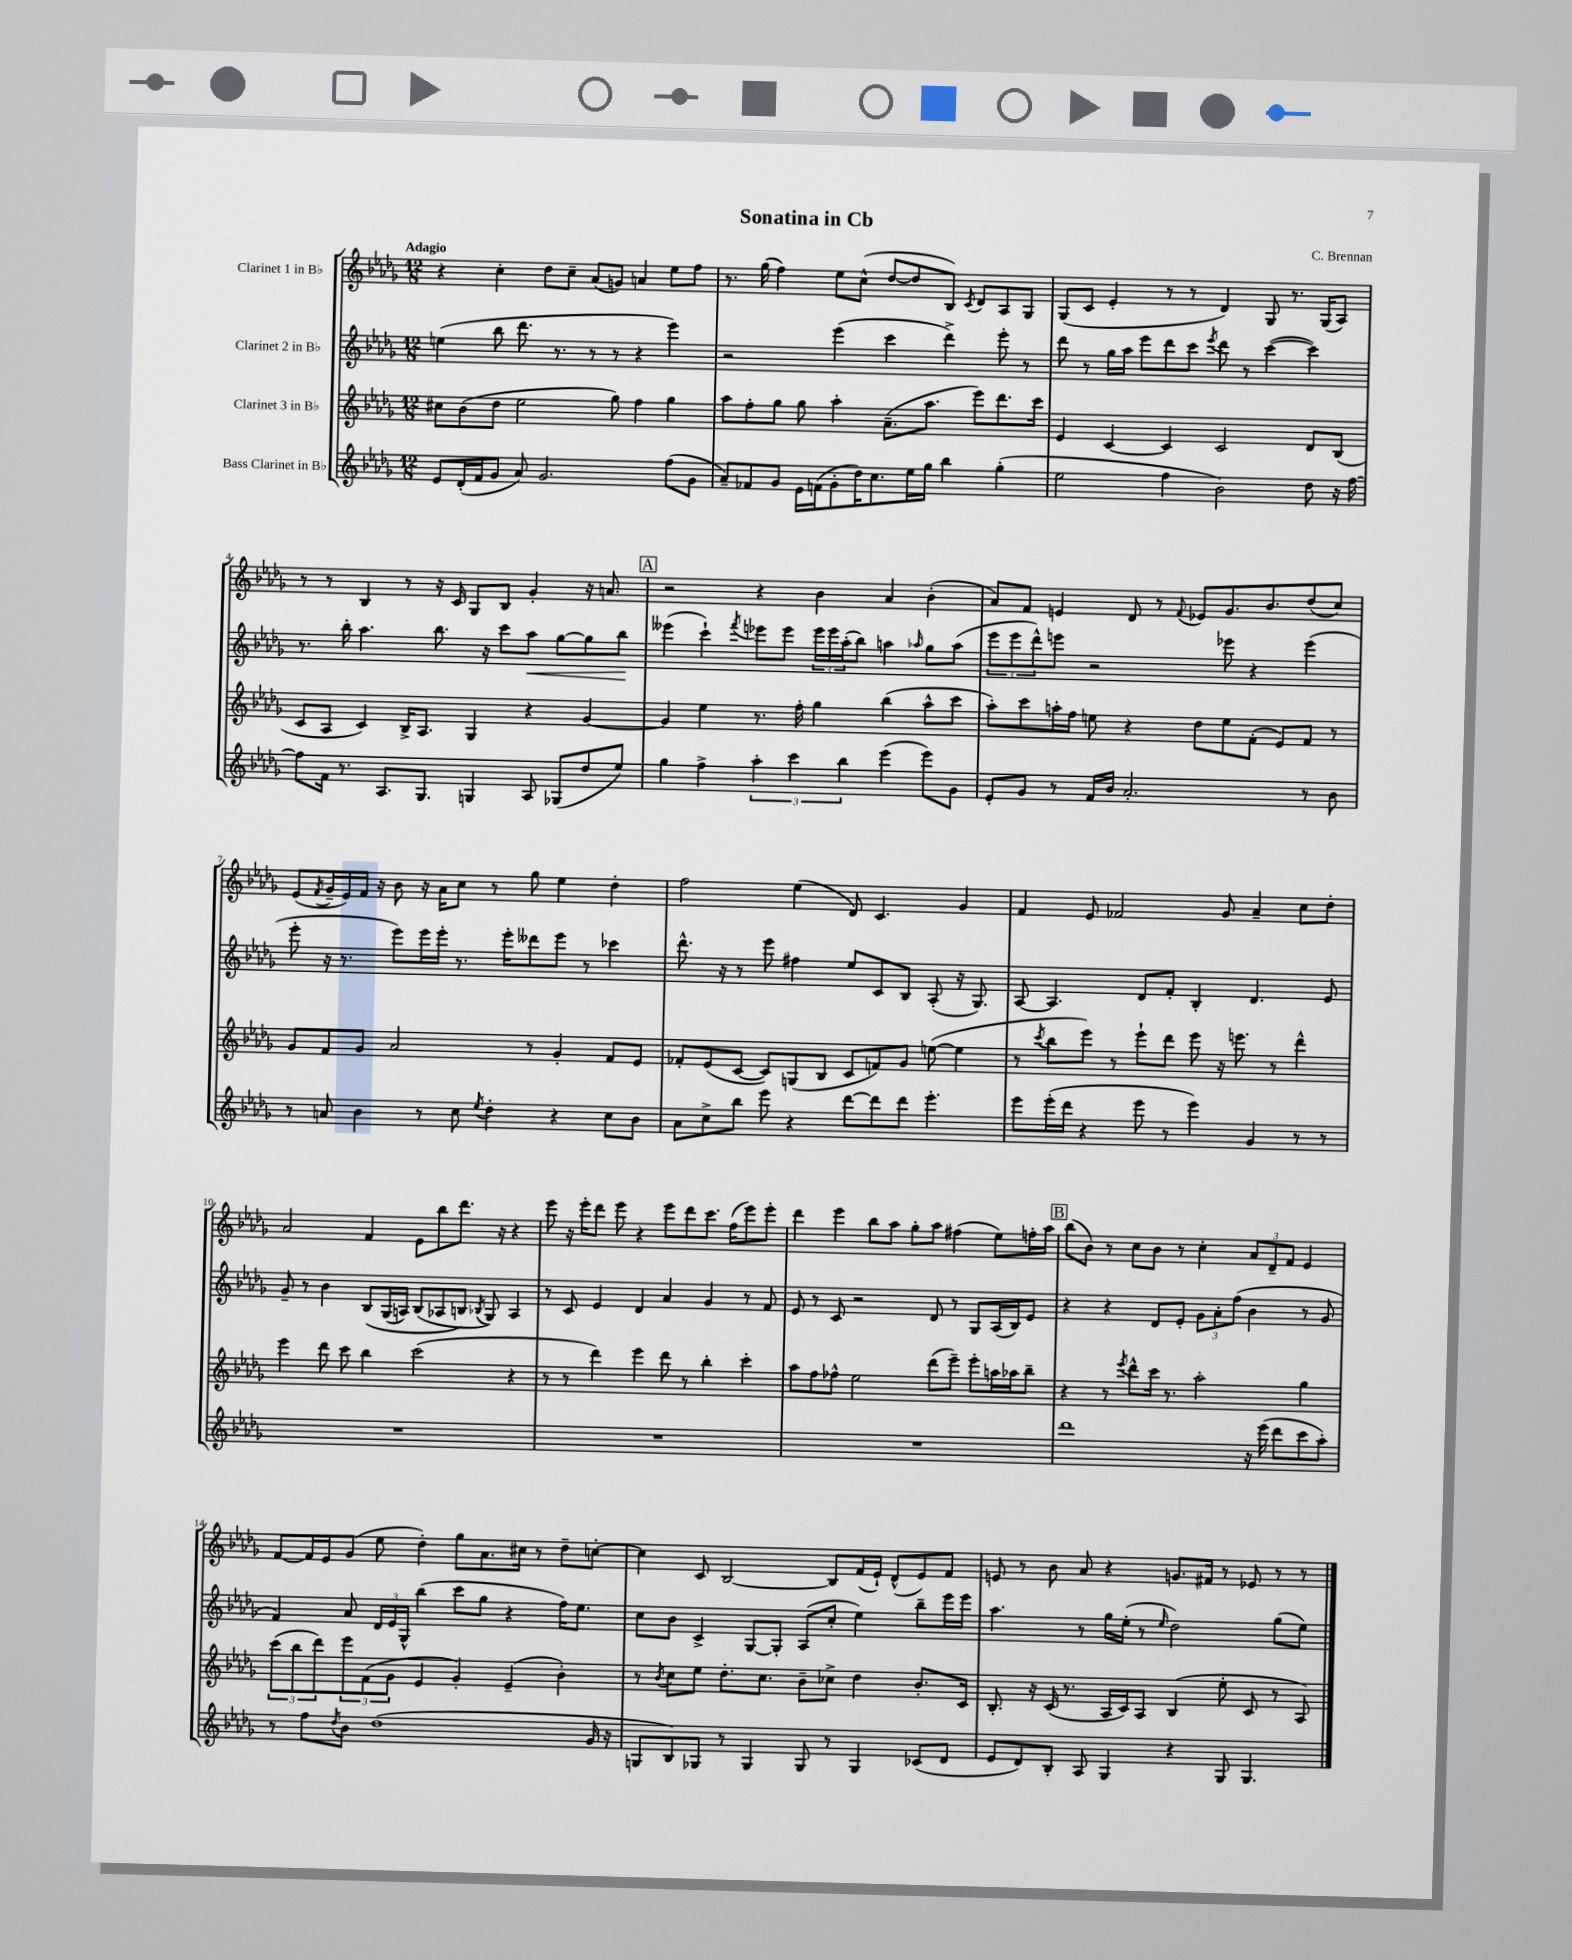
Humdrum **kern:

**kern	**kern	**kern	**kern
*staff4	*staff3	*staff2	*staff1
*clefG2	*clefG2	*clefG2	*clefG2
*k[b-e-a-d-g-]	*k[b-e-a-d-g-]	*k[b-e-a-d-g-]	*k[b-e-a-d-g-]
*M12/8	*M12/8	*M12/8	*M12/8
8e-	8cc#	(4ee	4r
(16d-'	(8b-	.	.
16f	.	.	.
8g-	8dd-	8bb-	4cc'
8a-)	2ee-	8.ddd-	.
2.g-	.	.	8dd-
.	.	8.r	.
.	.	.	8cc~
.	.	8r	(8a-
.	8gg-)	8r	8g)
.	4ff	4r	4a
(8ff	4gg-	4eee-)	8ee-
8g-	.	.	8ff
=	=	=	=
8a-~)	8aa-	2r	8.r
8f-	8ff'	.	.
.	.	.	(16gg-
8g-	8gg-	.	4ff)
16e-	8gg-	.	.
(16f	.	.	.
8g-'	4aa-'	(4eee-	8ee-
16dd-)	.	.	(8cc^^
8.cc	.	.	.
.	(8.a-~	4ccc	[8dd-
16ee-	.	.	8dd-]
16gg-	8.aa-	.	.
4bb-	.	4ddd-^)	8B-)
.	.	.	8qc
.	8eee-)	.	8d-
(4gg-'	8.ddd-	8eee-'	8A-
.	.	8r	8G-
.	16ccc	.	.
=	=	=	=
2ee-	4e-	8ddd-	(8G-
.	.	8r	8c
.	[4c	16gg-	4e-'
.	.	16aa-	.
.	.	8eee-	.
4ff	4c]	8ddd-	8r
.	.	8ccc	8r
.	.	8qeee-	.
2b-)	2c	8ddd-	4d-)
.	.	8r	.
.	.	([4ccc	8G-
.	.	.	8.r
8dd-	8d-	4ccc])	.
.	.	.	(16G-
16r	(8B-	.	8A-)
[16ff	.	.	.
=	=	=	=
8ff]	8c	8.r	8r
16f	8A-	.	8r
8.r	.	16bb-'	.
.	4c)	4.aa-	4B-
8.A-	.	.	.
.	16B-^	.	8r
8.G-	8.A-	.	.
.	.	8.bb-	16r
.	.	.	16c
4G	4G-	.	8G-
.	.	16r	.
.	.	8ccc	8B-
8A-	4r	8aa-	4g-'
(8G-	.	[8gg-	.
8dd-	[4g-	8gg-]	16r
.	.	.	8.a
8ee-)	.	8bb-	.
=	=	=	=
4gg-	4g-]	(4eee--	2r
4ff^	4ee-	4ccc`)	.
.	.	8qfff	.
6aa-'	8.r	8eee-	4r
.	.	8eee-	.
6ccc	.	.	.
.	16ff'	.	.
.	4gg-	24eee-	4b-
.	.	24eee-	.
6bb-	.	(24aa-'	.
.	.	8bb-)	.
(4eee-	(4bb-	4aa	4a-
.	.	16qqaa-	.
8eee-)	8aa-^^	8gg-	(4b-'
8g-	8ccc	(8aa-	.
=	=	=	=
8e-'	8aa-')	12eee-	8a-)
.	.	12eee-	.
8g-	8ccc	.	8f
.	.	12ddd-^^)	.
8r	16aa'	8eee	4e
.	16ff	.	.
16f	8ee	2r	.
16b-	.	.	.
2.a-'	4r	.	8d-
.	.	.	8r
.	.	.	8qqf
.	8dd-	.	8e-
.	8ee	8eee-	8.g-
.	(8f'	4r	.
.	.	.	8.b-
.	8e-)	.	.
8r	8f	(4eee-	(8dd-
8b-	8r	.	8cc)
=	=	=	=
8r	8g-	8eee-'	(8e-
.	.	.	8qf
8a	8f	16r	16g-~
.	.	8.r	16e-)
4b-	8g-	.	16f
.	.	.	16r
.	2a-	8eee-)	8b-
8r	.	16eee-	16r
.	.	16eee-'	16a-
8cc	.	8.r	8cc
8qee-	.	.	.
4dd-'	.	.	8r
.	.	16eee-'	.
.	8r	8ddd--	8gg-
4r	4g-'	8eee-	4ee-
.	.	8r	.
8cc	8f	4ccc-	4dd-'
8b-	8e-	.	.
=	=	=	=
8a-	8f-'	8.ddd-^^	2ff
8cc^	(8e-	.	.
.	.	16r	.
8bb-	[8c	8r	.
8eee-	8c])	8eee-	.
4r	(8G	4ff#	(4ee-
.	8B-	.	.
[8ddd-	8c	8ee-	8d-)
8ddd-]	8f)	8c	4.c
8ddd-	8g-	8B-	.
4.eee-'	([8ee	(8A-'	.
.	4ee]	16r	4g-
.	.	8.G-)	.
=	=	=	=
8eee-	8r	[8A-	4f
.	8qccc	.	.
(16eee-'	8bb-	4.A-]	.
16ddd-	.	.	.
4r	8eee-)	.	8e-
.	8r	.	2f-
8eee-	8eee-`	8d-	.
8r	8ddd-	8f'	.
4eee-)	8eee-	4B-'	.
.	16r	.	8g-
.	8.eee	.	.
4g-	.	4.d-	4a-~
.	8r	.	.
8r	4ddd-^^	.	8cc
8r	.	8e-	8dd-'
=	=	=	=
1.r	4eee-	8g-~	2a-
.	.	8r	.
.	8ddd-	4b-	.
.	8ccc	.	.
.	4bb-	&(8B-	4f
.	.	(16G-	.
.	.	16A)	.
.	(2ccc	(8B-	8e-
.	.	8A-	8bb-
.	.	8B&)	8.ddd-
.	.	8qB-	.
.	.	8G-)	.
.	.	.	16r
.	4r	4A-	4r
=	=	=	=
1.r	8r	8r	8eee-
.	8r	8c	16r
.	.	.	16eee-'
.	4ddd-)	4e-	8ddd-
.	.	.	8eee-
.	4eee-	4d-	4r
.	8ddd-	4a-	8eee-
.	8r	.	8ddd-
.	4bb-'	4g-	8.ccc
.	.	.	(16ff
.	4ccc'	8r	8eee-)
.	.	8f	8eee-'
=	=	=	=
1.r	8aa-	8e-	4ddd-
.	8ff	8r	.
.	8ff-^^	8c	4eee-
.	2ee-	2r	.
.	.	.	8bb-
.	.	.	8aa-
.	.	.	8gg-'
.	(8ddd-	8d-	8aa-
.	8eee-~)	8r	(4ff#
.	8eee-'	8G-	.
.	16aa	(16A-	8ee-)
.	16aa-	16B-)	.
.	8bb-~	8e-	16ff'
.	.	.	16aa-
=	=	=	=
1ddd-	4r	4r	(8bb-
.	.	.	8b-)
.	8r	4r	8r
.	8qeee-	.	.
.	8ddd-^^	.	8cc
.	16ccc	8d-	8b-
.	8.r	.	.
.	.	8e-'	8r
.	2aa-'	12g-	4cc'
.	.	12a-'	.
.	.	(12ff	.
16r	.	4b-	12a-
(16eee-	.	.	.
.	.	.	12d-~
8ddd-	.	.	.
.	.	.	12f
8ccc	4gg-	8r	4e-
8aa-')	.	8g-	.
=	=	=	=
8r	(12ccc	4f)	[8f
.	12bb-	.	.
8ff	.	.	16f]
.	12ddd-)	.	.
.	.	.	16e-
8qdd-	.	.	.
8b-	12eee-	8a-	(8g-
.	(12f	.	.
(1dd-	.	24d-	8ee-
.	12g-	24e-	.
.	.	24G-^^	.
.	4e-	(4bb-	4dd-')
.	4g-')	8ccc	8gg-
.	.	8gg-	8.a-
.	(4e-~	4r	.
.	.	.	16cc#
.	.	.	8r
.	4b-')	16ff)	8dd-~
.	.	8.ee-	.
16g-	.	.	[8cc'
16r	.	.	.
=	=	=	=
8G	8r	8cc	4cc]
.	8qb-	.	.
8B-)	8cc	8b-	.
8G-	8ee-	4c^	8c
8r	8.dd-'	.	[2B-
4G-	.	[8G-	.
.	8.cc	.	.
.	.	8G-']	.
8G-	8b-~	(8A-	.
8r	8cc-^	8cc'	8B-]
4G-	4dd-	4ee-)	(16f
.	.	.	16e-`)
.	.	.	(8d-^^
(8c-	8.b-'	8bb-~	8e-)
8d-	.	16eee-	8f
.	16c	16eee-	.
=	=	=	=
8e-	8.B-'	4.aa-	8e
8d-)	.	.	8r
.	16r	.	.
8B-'	(16c	.	8b-
.	8.r	.	.
8A-	.	8r	8a-
4G-	16A-	16gg-	4r
.	16c)	(16ee-'	.
.	8A-	8r	.
.	.	16qqee-	.
4r	(4B-	2dd-)	8.g
.	.	.	16f#
8G-	8ee-'	.	8r
4.G-	8c	.	8e-
.	8r	(8gg-	8r
.	8A-)	8ee-)	8r
==	==	==	==
*-	*-	*-	*-
